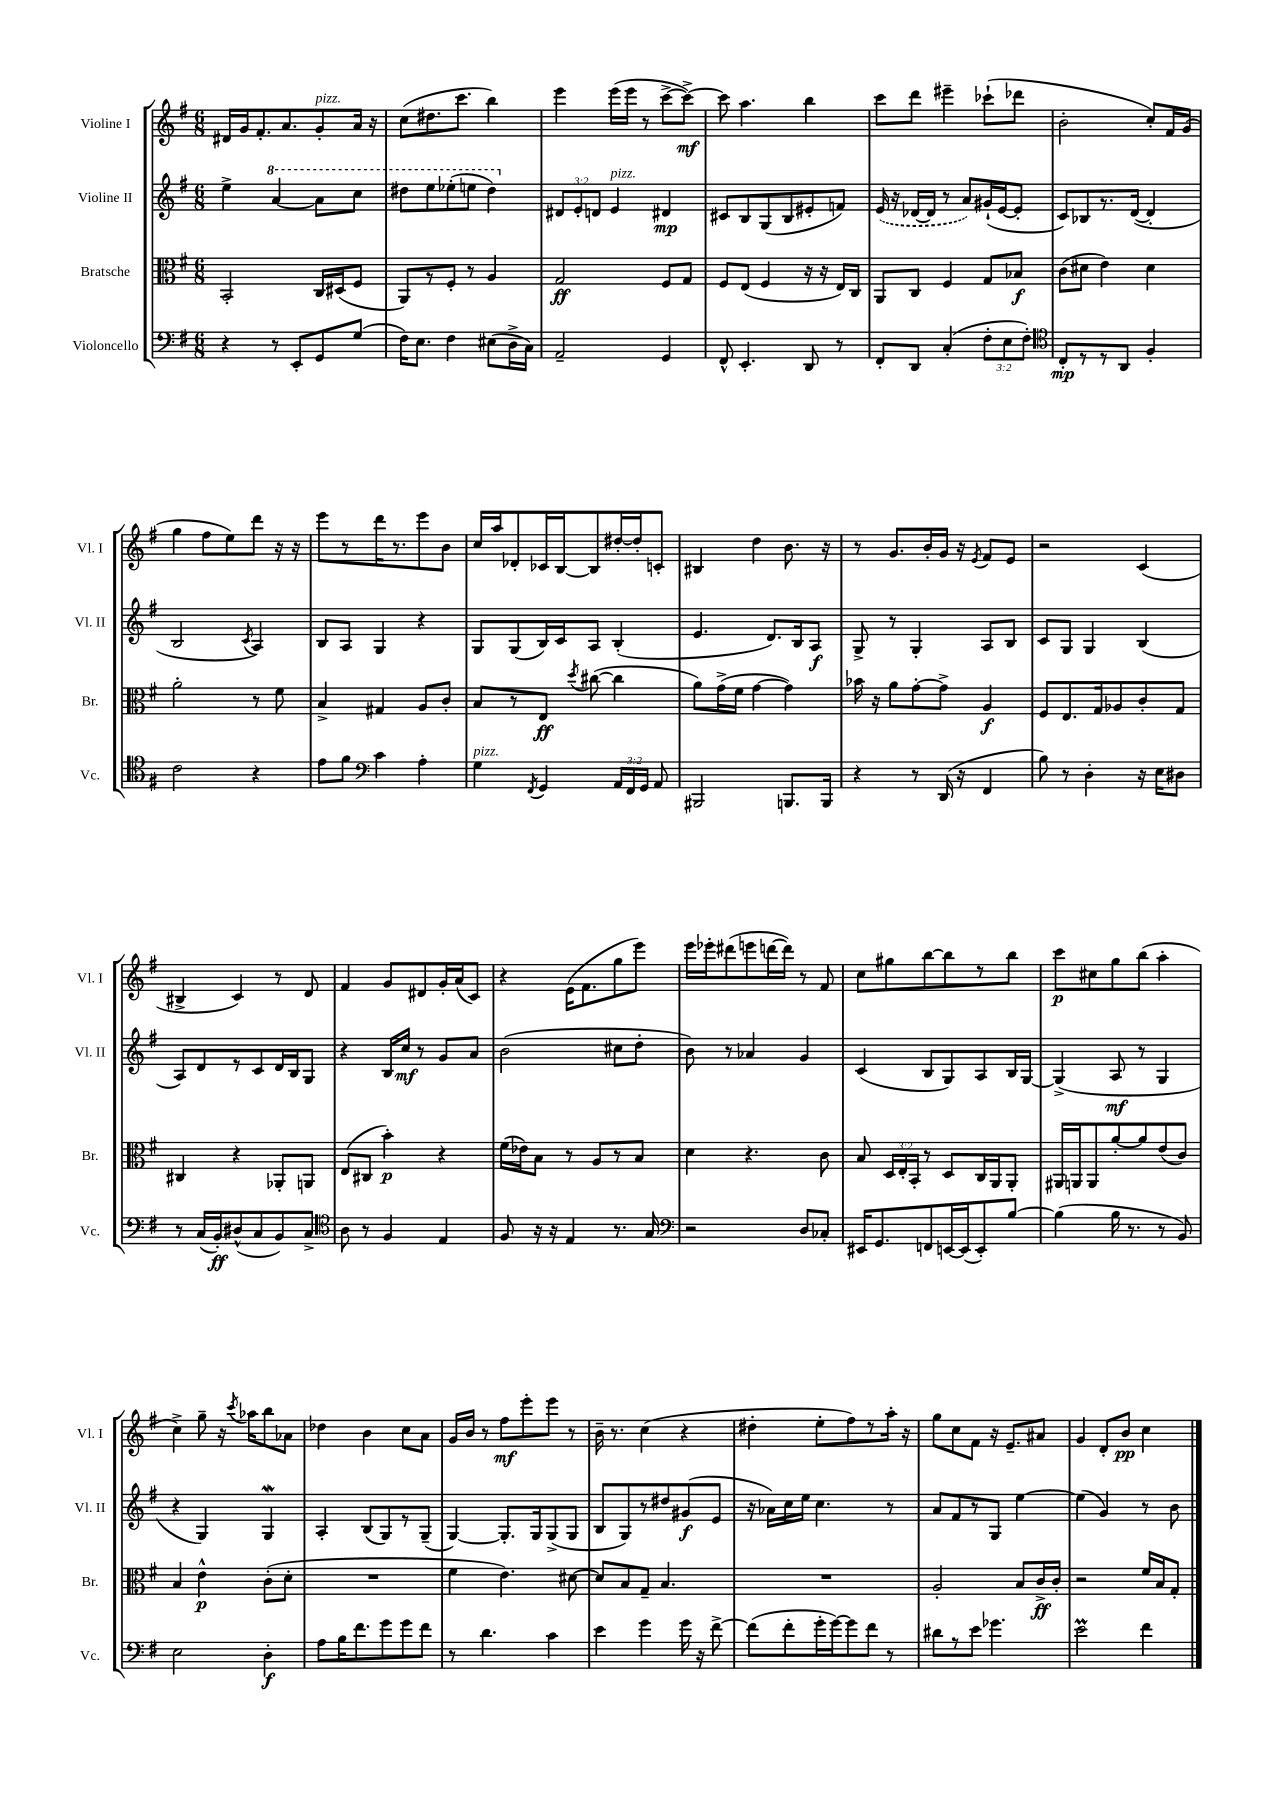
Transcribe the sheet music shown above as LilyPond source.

<<
\new StaffGroup <<
\new Staff = "s0" \with { instrumentName = "Violine I" shortInstrumentName = "Vl. I" } {
    \clef treble \key g \major \numericTimeSignature \time 6/8
    \autoBeamOff dis'16[ g'16 fis'8.-. a'8. g'8-.^\markup { \italic "pizz." } a'16] r16 |
    c''8[( dis''8. c'''8.] b''4) |
    e'''4 e'''16[( e'''16] r8 c'''8[~-> c'''8]~->\mf) |
    c'''8 a''4. b''4 |
    c'''8[ d'''8] eis'''4-- ces'''8[-!( des'''8] |
    b'2-. c''8[-.) fis'16 g'16]( |
    g''4 fis''8[ e''8) d'''8] r16 r16 |
    e'''8[ r8 d'''16 r8. e'''8 b'8] |
    c''16[ a''16 des'8-. ces'16 b16~ b8 dis''16~-. dis''16-. c'8]-. |
    bis4 d''4 b'8. r16 |
    r8 g'8.[ b'16-. g'16] r16 \acciaccatura { e'8 } fis'8[ e'8] |
    r2 c'4( |
    bis4-> c'4) r8 d'8 |
    fis'4 g'8[ dis'8 g'16-. a'16( c'8]) |
    r4 e'16[( fis'8. g''8 e'''8]) |
    e'''16[ ees'''16-. dis'''8( e'''8 d'''16~ d'''16]) r8 fis'8 |
    c''8[ gis''8 b''8~ b''8 r8 b''8] |
    c'''8[\p cis''8 g''8 b''8]( a''4-. |
    c''4->) g''8-- r16 \acciaccatura { c'''8 } aes''16[ b''8 aes'8] |
    des''4 b'4 c''8[ a'8] |
    g'16[ b'16] r8 fis''8[\mf e'''8-. e'''8] r8 |
    b'16-- r8. c''4( r4 |
    dis''4-. e''8[-. fis''8) r8 a''16]-. r16 |
    g''8[ c''8 fis'8] r16 e'8.[-- ais'8] |
    g'4 d'8[-. b'8]\pp c''4 \bar "|." |
}
\new Staff = "s1" \with { instrumentName = "Violine II" shortInstrumentName = "Vl. II" } {
    \clef treble \key g \major \numericTimeSignature \time 6/8 \override Staff.TupletNumber.text = #tuplet-number::calc-fraction-text
    \autoBeamOff e''4-> \ottava #1 a''4~ a''8[ c'''8] |
    dis'''8[ e'''8 ees'''8-.( e'''8] dis'''4) \ottava #0 |
    \tuplet 3/2 { dis'8[ e'8-. d'8] } e'4^\markup { \italic "pizz." } dis'4\mp |
    cis'8[ b8 g8( b8 eis'8-. f'8]) |
    \once \slurDashed e'16( r16 des'16[~ des'16] r8 a'8[) gis'16-!( e'16~ e'8]-. |
    c'8[) bes8 r8. d'16]~( d'4-. |
    b2 \acciaccatura { c'8 } a4) |
    b8[ a8] g4 r4 |
    g8[ g8( b16) c'16 a8] b4-.( |
    e'4. d'8.[) b16 a8]\f |
    g8-> r8 g4-. a8[ b8] |
    c'8[ g8] g4 b4( |
    a8[) d'8 r8 c'8 d'16 b16 g8] |
    r4 b16[ c''16]\mf r8 g'8[ a'8] |
    b'2( cis''8[ d''8]-. |
    b'8) r8 aes'4 g'4 |
    c'4( b8[ g8) a8 b16 g16]~ |
    g4->( a8\mf r8 g4 |
    r4 g4) g4\mordent |
    a4-. b8[( g8) r8 g8]--( |
    g4~) g8.[-. g16 g8->( g8] |
    b8[ g8) r8 dis''8 gis'8\f( e'8] |
    r16 aes'16[) c''16 e''16] c''4. r8 |
    a'8[ fis'8 r8 g8] e''4~ |
    e''4( g'4) r8 b'8 \bar "|." |
}
\new Staff = "s2" \with { instrumentName = "Bratsche" shortInstrumentName = "Br." } {
    \clef alto \key g \major \numericTimeSignature \time 6/8 \override Staff.TupletNumber.text = #tuplet-number::calc-fraction-text
    \autoBeamOff b,2-. c16[ dis16( fis8] |
    a,8[) r8 fis8]-. r8 a4 |
    g2\ff fis8[ g8] |
    fis8[ e8]( fis4 r16 r16 e16[) c16] |
    a,8[ c8] fis4 g8[ bes8]\f |
    c'8[( dis'8] e'4) dis'4 |
    a'2-. r8 fis'8 |
    b4-> gis4 a8[ c'8]-. |
    b8[ r8 e8]\ff \acciaccatura { d''8 } cis''8~( cis''4 |
    a'8[) g'16->( fis'16] g'4~ g'4) |
    bes'16 r16 a'8[ g'8~-. g'8]-> a4\f |
    fis8[ e8. g16 aes8 c'8-. g8] |
    cis4 r4 aes,8[-. a,8] |
    e8[( cis8] b'4-.\p) r4 |
    fis'16[( ees'16) b8] r8 a8[ r8 b8] |
    d'4 r4. c'8 |
    b8 \tuplet 3/2 { d16[ e16-. b,16]-. } r8 d8[ c16 a,16 a,8]-. |
    ais,16[ a,16 a,8 a'8~-. a'8 e'8( c'8]) |
    b4 e'4-^\p c'8[-.( d'8]-. |
    R2. |
    fis'4 e'4.) dis'8~ |
    dis'8[ b8 g8]-- b4. |
    R2. |
    a2-. b8[ c'16->\ff c'16]-. |
    r2 fis'16[ b16 g8]-. \bar "|." |
}
\new Staff = "s3" \with { instrumentName = "Violoncello" shortInstrumentName = "Vc." } {
    \clef bass \key g \major \numericTimeSignature \time 6/8 \override Staff.TupletNumber.text = #tuplet-number::calc-fraction-text
    \autoBeamOff r4 r8 e,8[-. g,8 g8]( |
    fis16[) e8.] fis4 eis8[( d16-> c16]) |
    a,2-- g,4 |
    fis,8-^ e,4.-. d,8 r8 |
    fis,8[-. d,8] c4-.( \tuplet 3/2 { fis8[-. e8 fis8]-.) } |
    \clef tenor c8[-.\mp r8 r8 a,8] fis4-. |
    c'2 r4 |
    e'8[ fis'8] \clef bass c'4 a4-. |
    g4^\markup { \italic "pizz." } \acciaccatura { fis,8 } g,4 \tuplet 3/2 { a,16[ fis,16 g,16] } a,8 |
    bis,,2 b,,8.[ b,,16] |
    r4 r8 d,16( r16 fis,4 |
    b8) r8 d4-. r16 e16[ dis8] |
    r8 c16[( b,16-.\ff) dis8-^( c8 b,8) c8]-> |
    \clef tenor a8 r8 fis4 e4 |
    fis8 r16 r16 e4 r8. g16 |
    \clef bass r2 d8[ ces8]-. |
    eis,16[ g,8. f,8 e,16~ e,16( e,8-.) b8]~ |
    b4( b16 r8. r8 b,8) |
    e2 d4-.\f |
    a8[ b16 fis'8. g'8 g'8 fis'8] |
    r8 d'4. c'4 |
    e'4 g'4 g'16 r16 fis'8~-> |
    fis'8[( fis'8-. g'16-. g'16~) g'8 fis'8] r8 |
    dis'8[ r8 e'8] ges'4. |
    e'2\prall fis'4 \bar "|." |
}
>>
>>
\layout { \context { \Score \remove "Bar_number_engraver" } }
